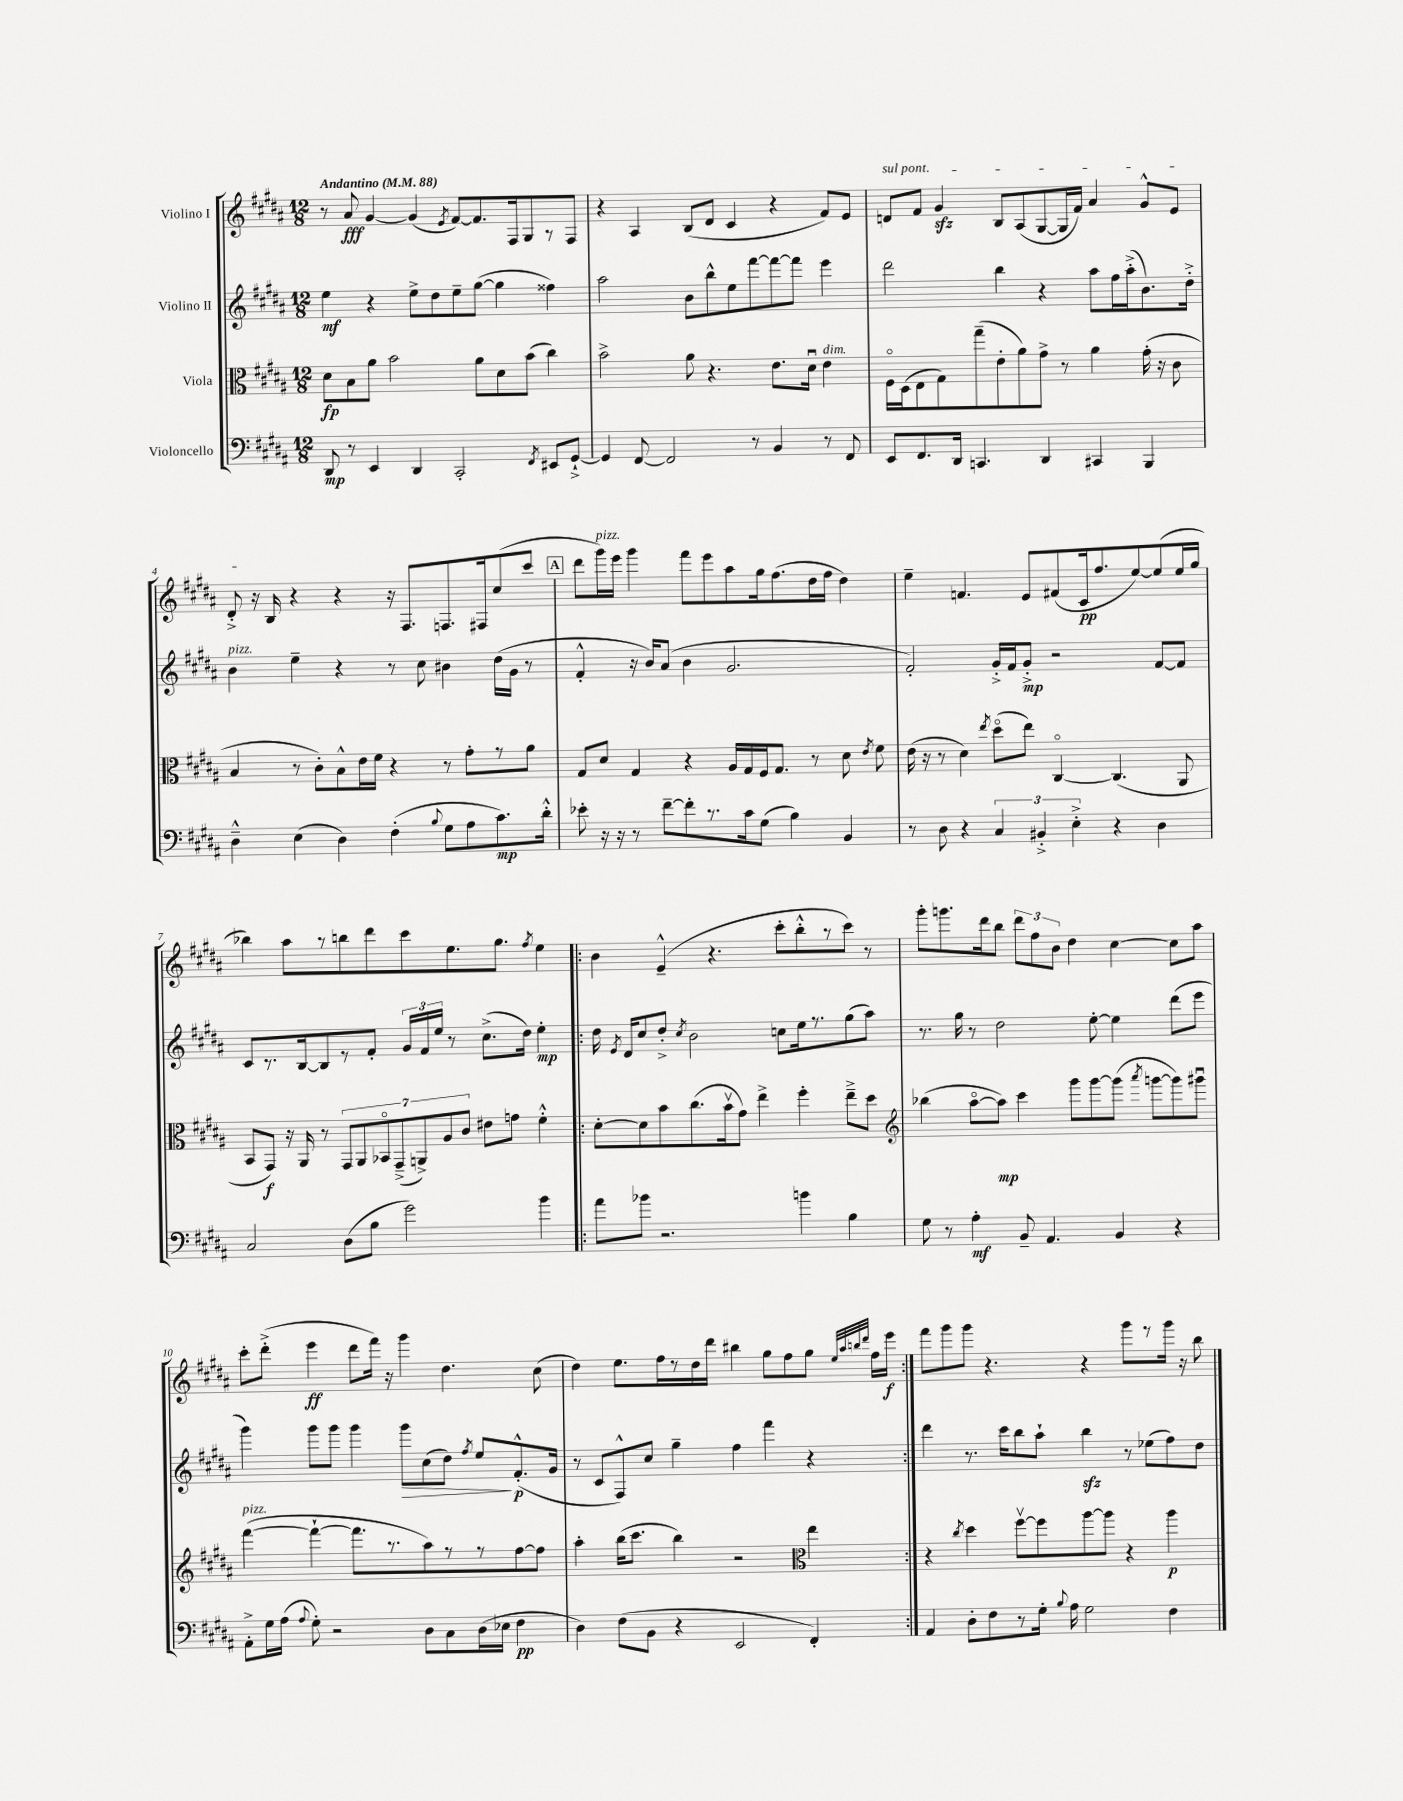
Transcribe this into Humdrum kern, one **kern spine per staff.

**kern	**dynam	**kern	**dynam	**kern	**dynam	**kern	**dynam
*part4	*part4	*part3	*part3	*part2	*part2	*part1	*part1
*staff4	*staff4	*staff3	*staff3	*staff2	*staff2	*staff1	*staff1
*I"Violoncello	*	*I"Viola	*	*I"Violino II	*	*I"Violino I	*
*clefF4	*	*clefC3	*	*clefG2	*	*clefG2	*
*k[f#c#g#d#a#]	*	*k[f#c#g#d#a#]	*	*k[f#c#g#d#a#]	*	*k[f#c#g#d#a#]	*
*M12/8	*	*M12/8	*	*M12/8	*	*M12/8	*
*MM88	*	*MM88	*	*MM88	*	*MM88	*
=1	=1	=1	=1	=1	=1	=1	=1
!	!	!	!	!	!	!LO:TX:a:B:t=Andantino	!
8DD#/	mp	8d#\L	fp	4ee\	mf	8r	.
8r	.	8B\	.	.	.	8a#/	fff
4EE/	.	8a#\J	.	4r	.	[4g#/	.
.	.	2b\	.	.	.	.	.
4DD#/	.	.	.	8ee^\L	.	(4g#/]	.
.	.	.	.	8dd#\	.	.	.
.	.	.	.	.	.	8qe/	.
2CC#'/	.	.	.	8ee~\	.	[8f#/L)	.
.	.	8a#\L	.	([8gg#\J	.	8.f#/]	.
.	.	8d#\	.	4gg#\]	.	.	.
.	.	.	.	.	.	16F#/k	.
.	.	(8b\J	.	.	.	8G#/	.
8qFF#/	.	.	.	.	.	.	.
8EE#X/L	.	4cc#\)	.	4ff##X\)	.	8r	.
[8GG#`^/J	.	.	.	.	.	8F#/J	.
=2	=2	=2	=2	=2	=2	=2	=2
4GG#/]	.	2b^\	.	2aa#\	.	4r	.
[8FF#/	.	.	.	.	.	4A#/	.
2FF#/]	.	.	.	.	.	.	.
.	.	8a#\	.	8b\L	.	(8B/L	.
.	.	4.r	.	8bb^^\	.	8d#/J	.
.	.	.	.	8ee\	.	4c#/	.
8r	.	.	.	[8fff#\	.	.	.
4BB/	.	8.e\L	.	8fff#\_	.	4r	.
.	.	.	.	8fff#\J]	.	.	.
.	.	16d#u\Jk	.	.	.	.	.
!	!	!LO:TX:a:i:t=dim.	!	!	!	!	!
8r	.	4e\	.	4eee\	.	8f#/L)	.
8FF#/	.	.	.	.	.	8e/J	.
=3	=3	=3	=3	=3	=3	=3	=3
!	!	!	!	!	!	!LO:TX:a:i:t=sul pont.	!
8EE/L	.	16F#\LL	.	2ddd#\	.	8dn/L	.
.	.	(16D#\J	.	.	.	.	.
8.FF#/	.	8E\	.	.	.	8f#/J	.
.	.	8G#\)	.	.	.	4g#zz/	.
16DD#/Jk	.	.	.	.	.	.	.
4.CCn/	.	(8gg#~\	.	.	.	.	.
.	.	8e'\	.	4bb\	.	8B/L	.
.	.	8a#\)	.	.	.	(8A#/	.
4DD#/	.	8g#^\J	.	4r	.	[8G#/	.
.	.	8r	.	.	.	16G#/L]	.
.	.	.	.	.	.	16f#/JJ)	.
4CC#X/	.	4a#\	.	8aa#\L	.	4a#/	.
.	.	.	.	16ff#\L	.	.	.
.	.	.	.	(16aa#'^\J	.	.	.
4BBB/	.	(16g#'\	.	8.b\)	.	8g#^^/L	.
.	.	16r	.	.	.	.	.
.	.	8c#\	.	.	.	8e/J	.
.	.	.	.	16dd#'^\Jk	.	.	.
!!LO:LB:g=z
=4	=4	=4	=4	=4	=4	=4	=4
!	!	!	!	!LO:TX:a:i:t=pizz.	!	!	!
4D#~^^\	.	4B/	.	4b\	.	8d#'^/	.
.	.	.	.	.	.	16r	.
.	.	.	.	.	.	16B/	.
(4E\	.	8r	.	4ee~\	.	4r	.
.	.	8c#'\L)	.	.	.	.	.
4D#\)	.	8B^^\	.	4r	.	4r	.
.	.	16e\L	.	.	.	.	.
.	.	16f#\JJ	.	.	.	.	.
(4F#'\	.	4r	.	8r	.	16r	.
.	.	.	.	.	.	8.F#/L	.
.	.	.	.	8cc#\	.	.	.
8qqB/	.	.	.	.	.	.	.
8G#\L	.	8r	.	4b#X\	.	8.Fn/	.
8A#\	.	8g#'\L	.	.	.	.	.
.	.	.	.	.	.	16F#X/k	.
8.c#\)	mp	8r	.	(16dd#\LL	.	(8cc#/	.
.	.	.	.	16g#\JJ	.	.	.
.	.	8a#\J	.	8r	.	8ccc#/J	.
16d#'^^\Jk	.	.	.	.	.	.	.
!!LO:REH:place=s1:t=A
=5	=5	=5	=5	=5	=5	=5	=5
8e-X'\	.	8G#/L	.	4f#'^^/	.	8ddd#\L	.
!	!	!	!	!	!	!LO:TX:a:i:t=pizz.	!
16r	.	8d#/J	.	.	.	16ggg#\L)	.
16r	.	.	.	.	.	16eee\JJ	.
8r	.	4G#/	.	16r	.	4ggg#\	.
.	.	.	.	16b/KL)	.	.	.
[8f#~\L	.	.	.	(8a#/J	.	.	.
8f#'\]	.	4r	.	4b\	.	8fff#\L	.
8.r	.	.	.	.	.	8eee\	.
.	.	16A#/LL	.	2.g#/	.	8aa#\	.
16c#\k	.	16G#/	.	.	.	.	.
(8G#\J	.	16F#/J	.	.	.	16gg#\k	.
.	.	8.G#/J	.	.	.	(8.ff#\	.
4B\)	.	.	.	.	.	.	.
.	.	8r	.	.	.	16dd#\L	.
.	.	.	.	.	.	16ff#\JJ	.
4BB/	.	8d#\	.	.	.	4dd#\)	.
.	.	8qe/	.	.	.	.	.
.	.	8f#\	.	.	.	.	.
=6	=6	=6	=6	=6	=6	=6	=6
8r	.	(16e\	.	2f#'/)	.	4ee~\	.
.	.	16r	.	.	.	.	.
8D#\	.	8r	.	.	.	.	.
4r	.	4d#\)	.	.	.	4.fn/	.
.	.	8qee/	.	.	.	.	.
6C#/	.	(8dd#\L	.	16g#'^/LL	.	.	.
.	.	.	.	16f#/J	.	.	.
.	.	8ee\J)	.	8g#'^/J	mp	8e/L	.
6BB#X'^/	.	.	.	.	.	.	.
.	.	[4C#/	.	2r	.	(8f#X/	.
6E'^\	.	.	.	.	.	.	.
.	.	.	.	.	.	16c#/k	pp
.	.	.	.	.	.	8.ff#/	.
4r	.	(4.C#/]	.	.	.	.	.
.	.	.	.	.	.	[8ee/)	.
4D#\	.	.	.	[8f#/L	.	(8ee/]	.
.	.	8AA#/	.	8f#/J]	.	16ee/L	.
.	.	.	.	.	.	16gg#/JJ	.
!!LO:LB:g=z
=7	=7	=7	=7	=7	=7	=7	=7
2C#/	.	8BB/L	.	8c#/L	.	4bb-X\)	.
.	.	8GG#/J)	f	8.r	.	.	.
.	.	16r	.	.	.	8aa#\L	.
.	.	16AA#/	.	[16B/k	.	.	.
.	.	8r	.	8B/]	.	8r	.
(8D#\L	.	14GG#/L	.	8r	.	8bbn\	.
.	.	14AA#/	.	.	.	.	.
8B\J	.	.	.	8f#'/J	.	8ddd#\	.
.	.	14BB-X/	.	.	.	.	.
.	.	(14GG#~^/	.	.	.	.	.
2g#\)	.	.	.	24g#/LL	.	8ccc#\	.
.	.	14AAn^/)	.	.	.	.	.
.	.	.	.	24f#/	.	.	.
.	.	.	.	24ee/JJ	.	.	.
.	.	14A#/	.	.	.	.	.
.	.	.	.	8r	.	8.ee\	.
.	.	14c#/J	.	.	.	.	.
.	.	8e#X\L	.	(8.cc#^\L	.	.	.
.	.	.	.	.	.	8.gg#\J	.
.	.	8gn\J	.	.	.	.	.
.	.	.	.	16dd#\Jk)	.	.	.
.	.	.	.	.	.	8qff#/	.
4b\	.	4f#'^^\	.	4ee'\	mp	4ee\	.
=8!|:	=8!|:	=8!|:	=8!|:	=8!|:	=8!|:	=8!|:	=8!|:
8a#\L	.	[8d#'\L	.	16dd#\	.	4b\	.
.	.	.	.	8qe/	.	.	.
.	.	.	.	16d#/KL	.	.	.
8b-X\J	.	8d#\]	.	8cc#/	.	.	.
2.r	.	8b\	.	8dd#'^/J	.	(4e~^^/	.
.	.	.	.	8qcc#/	.	.	.
.	.	(8.cc#\	.	2b\	.	.	.
.	.	.	.	.	.	4.r	.
.	.	16bv\k	.	.	.	.	.
.	.	8g#\J)	.	.	.	.	.
.	.	4ee^\	.	.	.	.	.
.	.	.	.	8ccn\L	.	8ccc#'\L	.
4bn\	.	4ff#'\	.	16ee\k	.	8bb'^^\	.
.	.	.	.	8.r	.	.	.
.	.	.	.	.	.	8r	.
4B\	.	8ee~^\L	.	(8gg#\	.	8ccc#\J)	.
.	.	8dd#\J	.	8aa#\J)	.	8r	.
=9	=9	=9	=9	=9	=9	=9	=9
*	*	*clefG2	*	*	*	*	*
8G#\	.	(4bb-X\	.	8.r	.	8ggg#'\L	.
8r	.	.	.	.	.	8.gggn\	.
.	.	.	.	16gg#\	.	.	.
4A#'\	mf	[8aa#\L	.	8r	.	.	.
.	.	.	.	.	.	16ddd#\k	.
.	.	8aa#\J])	mp	2dd#\	.	8bb\J	.
8BB~/	.	4ccc#\	.	.	.	12ddd#\L	.
.	.	.	.	.	.	12ff#\	.
4.AA#/	.	.	.	.	.	.	.
.	.	.	.	.	.	12b\J	.
.	.	8ggg#\L	.	.	.	4dd#\	.
.	.	[8ggg#\	.	[8ee'\	.	.	.
4BB/	.	(8ggg#\J]	.	4ee\]	.	[4cc#\	.
.	.	8qaaa#/	.	.	.	.	.
.	.	[8gggn\L	.	.	.	.	.
4r	.	8ggg\])	.	(8ddd#\L	.	8cc#\L]	.
.	.	8ggg#Xu\J	.	8eee\J	.	8aa#\J	.
!!LO:LB:g=z
=10	=10	=10	=10	=10	=10	=10	=10
!	!	!LO:TX:a:i:t=pizz.	!	!	!	!	!
8AA#'^\L	.	([4fff#\	.	4ggg#\)	.	8ccc#'\L	.
16G#\L	.	.	.	.	.	(8ddd#'^\J	.
(16A#\JJ	.	.	.	.	.	.	.
8qqA#/	.	.	.	.	.	.	.
8G#'\)	.	4fff#`\_	.	8ggg#\L	.	4eee\	ff
2r	.	.	.	8ggg#\J	.	.	.
.	.	8.fff#\L]	.	4ggg#\	.	8ddd#\L	.
.	.	.	.	.	.	16fff#\Jk)	.
.	.	8.r	.	.	.	16r	.
!	!	!	!	!	!LO:HP:b	!	!
.	.	.	.	8ggg#\L	>	4ggg#\	.
8D#\L	.	8aa#\)	.	(8cc#\	.	.	.
8C#\	.	8r	.	8dd#\J)	.	4.dd#\	.
.	.	.	.	8qff#/	.	.	.
(16D#\L	.	8r	.	8ee/L	.	.	.
16E-X\JJ	.	.	.	.	.	.	.
4F#\	pp	[8ff#\	.	(8.f#'^^/	] p	.	.
.	.	8ff#\J]	.	.	.	(8cc#\	.
.	.	.	.	16g#/Jk	.	.	.
=11	=11	=11	=11	=11	=11	=11	=11
4D#\)	.	4aa#'\	.	8r	.	4dd#\)	.
.	.	.	.	8c#/L	.	.	.
(8F#\L	.	(16bb\KL	.	8F#^^/)	.	8.ee\L	.
.	.	8.ccc#\J	.	.	.	.	.
8BB\J	.	.	.	8cc#/J	.	.	.
.	.	.	.	.	.	16ff#\L	.
4r	.	4bb\)	.	4gg#~\	.	8r	.
.	.	.	.	.	.	16dd#\	.
.	.	.	.	.	.	16ddd#\JJ	.
2EE/	.	2r	.	4ff#\	.	4bb#X\	.
.	.	.	.	4fff#\	.	8gg#\L	.
.	.	.	.	.	.	8ff#\	.
*	*	*clefC3	*	*	*	*	*
4FF#'/)	.	4ee\	.	4r	.	8gg#\J	.
.	.	.	.	.	.	32qqee/LLL	.
.	.	.	.	.	.	32qqaa#/	.
.	.	.	.	.	.	32qqbbn/	.
.	.	.	.	.	.	32qqddd#/JJJ	.
.	.	.	.	.	.	16ff#\LL	.
.	.	.	.	.	.	16eee\JJ	f
=12:|!	=12:|!	=12:|!	=12:|!	=12:|!	=12:|!	=12:|!	=12:|!
4AA#/	.	4r	.	4ddd#\	.	8fff#\L	.
.	.	.	.	.	.	8ggg#\	.
.	.	8qcc#/	.	.	.	.	.
8D#'\L	.	4dd#\	.	8.r	.	8ggg#\J	.
8F#\	.	.	.	.	.	4.r	.
.	.	.	.	16ccc#\KL	.	.	.
8r	.	[8ff#v\L	.	8bb\	.	.	.
16G#'\Jk	.	8ff#\]	.	8aa#`\J	.	.	.
8qqB/	.	.	.	.	.	.	.
16A#\	.	.	.	.	.	.	.
2G#\	.	[8aa#\	.	4bbzz\	.	4r	.
.	.	8aa#\J]	.	.	.	.	.
.	.	4r	.	8r	.	8ggg#\L	.
.	.	.	.	(8ee-X\L	.	8r	.
4F#\	.	4aa#\	p	8ff#\)	.	16ggg#\Jk	.
.	.	.	.	.	.	16r	.
.	.	.	.	8dd#\J	.	8bb\	.
==	==	==	==	==	==	==	==
*-	*-	*-	*-	*-	*-	*-	*-
